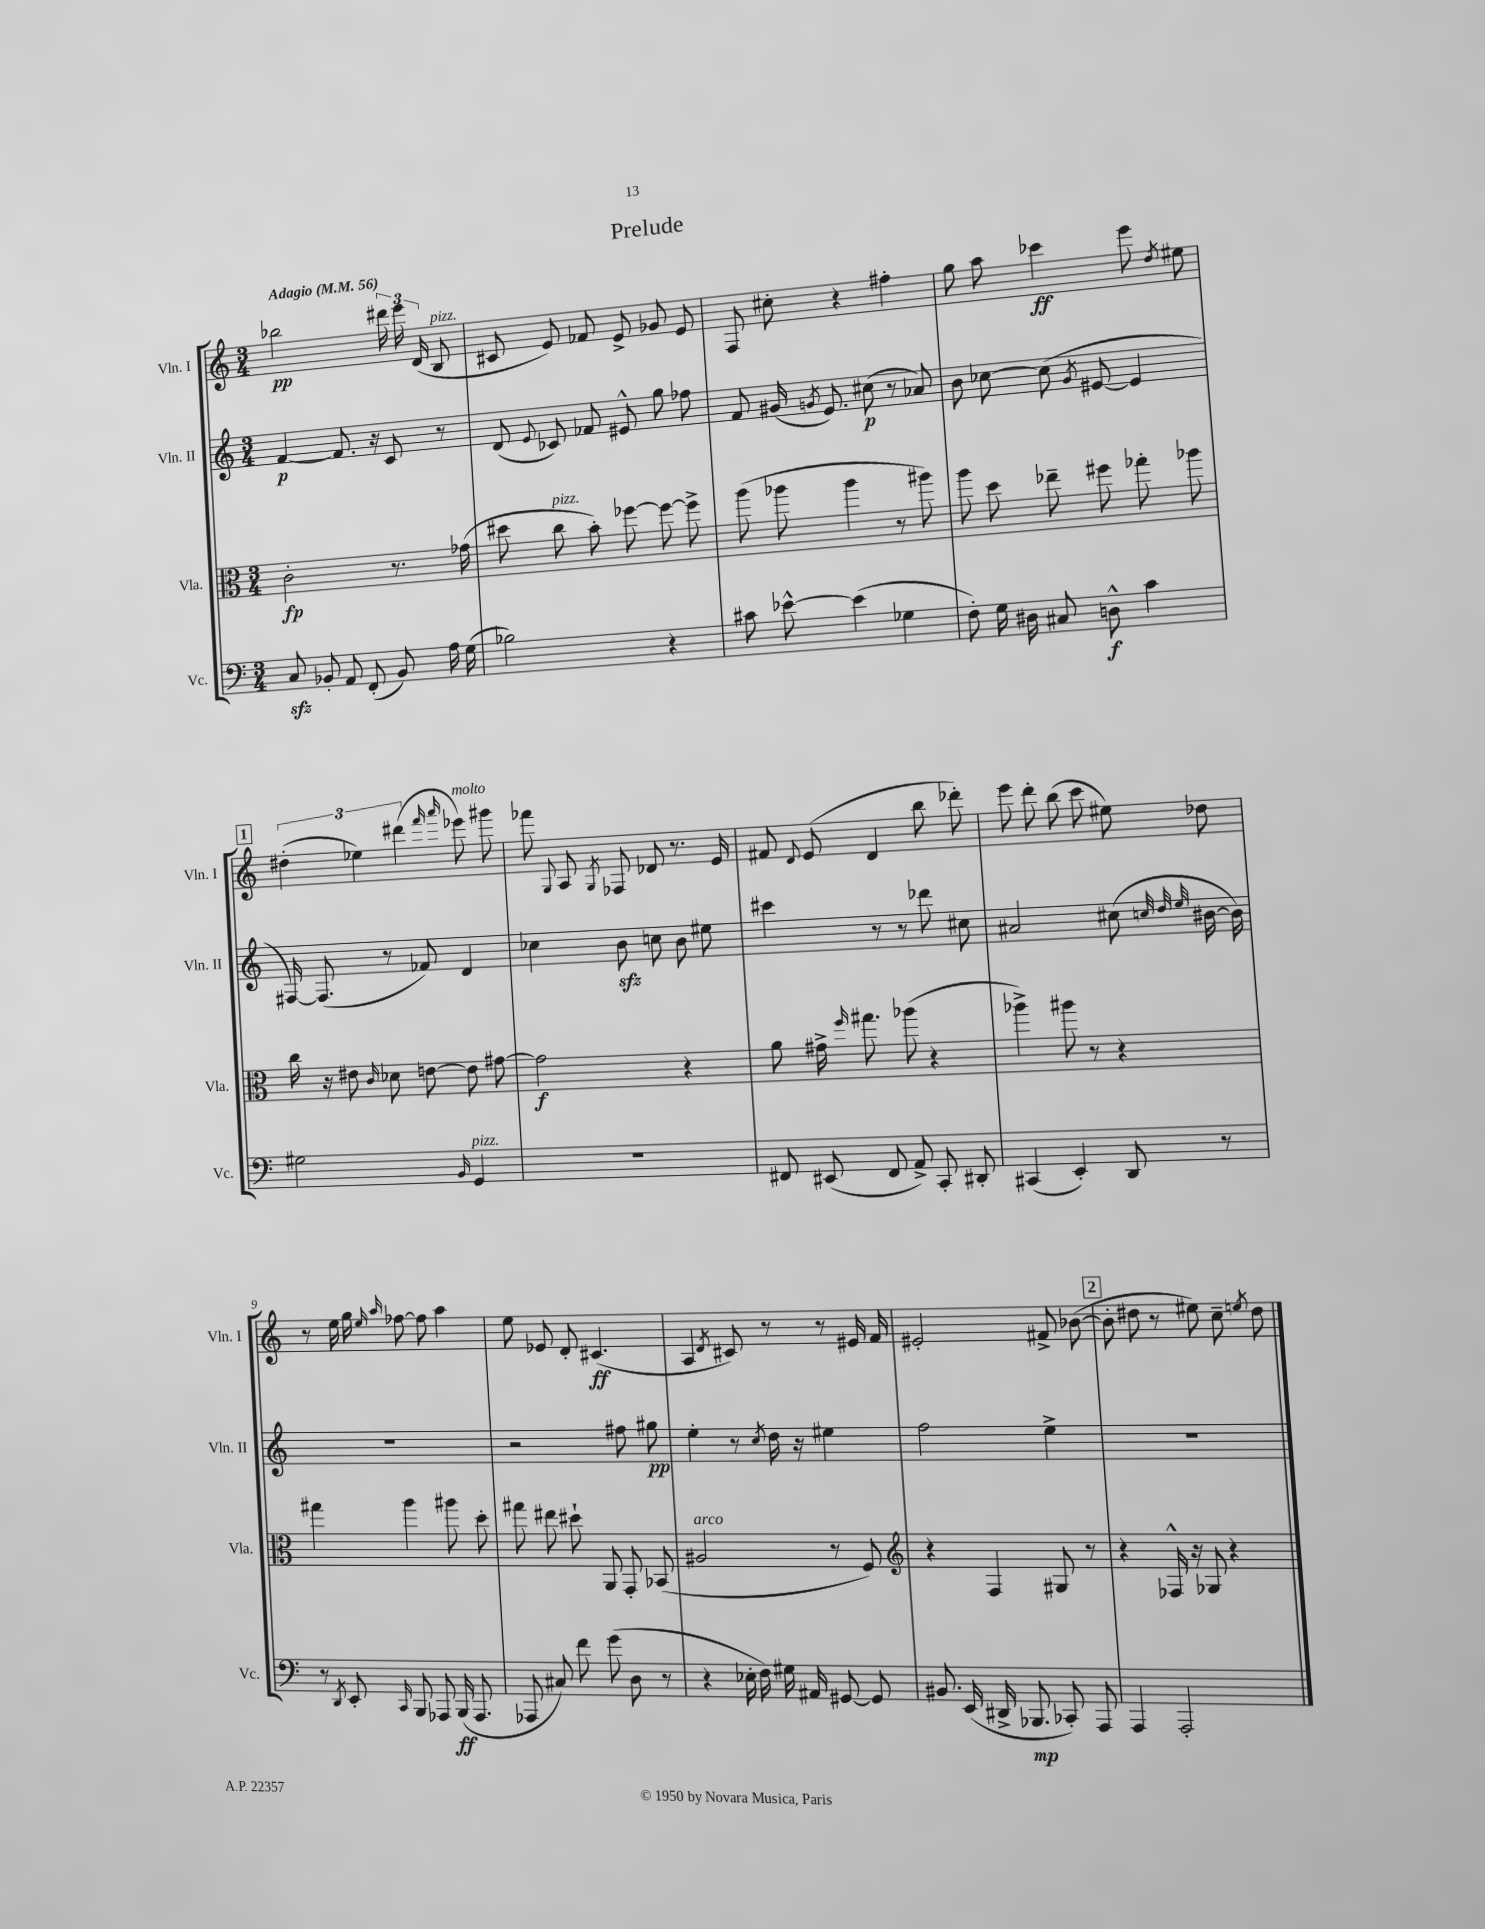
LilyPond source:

\header { title = "Prelude" }
<<
\new StaffGroup <<
\new Staff = "s0" \with { instrumentName = "Vln. I" shortInstrumentName = "Vln. I" } {
    \clef treble \key c \major \numericTimeSignature \time 3/4 \tempo "Adagio" 4 = 56
    \autoBeamOff bes''2\pp \tuplet 3/2 { dis'''16 e'''16 d'16( } b8^\markup { \italic "pizz." } |
    cis'8 e'8) fes'8 e'8-> ges'8 e'8 |
    f8 cis''8-. r4 fis''4-. |
    g''8 a''8 ces'''4\ff e'''8 \acciaccatura { d''8 } eis''8 |
    \mark \markup { \box "1" } \tuplet 3/2 { dis''4-.( ees''4) dis'''4( } \grace { f'''16 a'''16 } ees'''8^\markup { \italic "molto" }) gis'''8 |
    fes'''8 \appoggiatura { g8 } a8 \acciaccatura { g8 } fes8 des'8 r8. e'16 |
    fis'8 \appoggiatura { d'8 } e'8( d'4 b''8 des'''8-.) |
    e'''8 d'''8-. b''8( c'''8 eis''8) des''8 |
    r8 e''16 g''16 \grace { e''16 a''16 } fes''8~ fes''8 a''4 |
    e''8 ees'8 d'8-. cis'4.\ff( |
    a4 \acciaccatura { d'8 } cis'8) r8 r8 eis'16 f'16 |
    eis'2-. fis'8-> bes'8~( |
    \mark \markup { \box "2" } bes'8-. dis''8 r8 eis''8) c''8-- \acciaccatura { e''8 } dis''8 \bar "|." |
}
\new Staff = "s1" \with { instrumentName = "Vln. II" shortInstrumentName = "Vln. II" } {
    \clef treble \key c \major \numericTimeSignature \time 3/4
    \autoBeamOff f'4~\p f'8. r16 c'8 r8 |
    d'8( \appoggiatura { e'8 } ces'8) fes'8 eis'8-^ g''8 fes''8 |
    f'8 gis'16( \acciaccatura { g'8 } e'8.) cis''8\p( r8 aes'8) |
    b'8 ces''8~ ces''8( \acciaccatura { g'8 } eis'8~ eis'4 |
    \mark \markup { \box "1" } fis16~) fis8.( r8 fes'8) d'4 |
    ces''4 b'8\sfz c''8 b'8 eis''8 |
    cis'''4 r8 r8 des'''8 cis''8 |
    ais'2 cis''8( \grace { c''32 d''32 e''32 } bis'16~ bis'16) |
    r2. |
    r2 fis''8 gis''8\pp |
    e''4-. r8 \acciaccatura { c''8 } d''16 r16 eis''4 |
    f''2 e''4-> |
    \mark \markup { \box "2" } R2. \bar "|." |
}
\new Staff = "s2" \with { instrumentName = "Vla." shortInstrumentName = "Vla." } {
    \clef alto \key c \major \numericTimeSignature \time 3/4
    \autoBeamOff c'2-.\fp r8. ges'16( |
    dis''8 c''8^\markup { \italic "pizz." } b'8-.) fes''8~ fes''8~ fes''8-> |
    a''8( aes''8 aes''4 r8 ais''8) |
    a''8 d''8 ees''8-- fis''8 ges''8-. aes''8 |
    \mark \markup { \box "1" } c''16 r16 eis'8 \grace { c'16 } des'8 e'8~ e'8 gis'8~ |
    gis'2\f r4 |
    a'8 gis'16-> \grace { f''16 } gis''8. aes''8( r4 |
    aes''4->) ais''8 r8 r4 |
    gis''4 a''4 ais''8 d''8-. |
    gis''8 eis''8 dis''8-! a,8 g,8-. bes,8( |
    ais2^\markup { \italic "arco" } r8 f8) |
    \clef treble r4 f4 gis8 r8 |
    \mark \markup { \box "2" } r4 fes16-^ r16 ges8 r4 \bar "|." |
}
\new Staff = "s3" \with { instrumentName = "Vc." shortInstrumentName = "Vc." } {
    \clef bass \key c \major \numericTimeSignature \time 3/4
    \autoBeamOff c8\sfz bes,8-. a,8 f,8-.( bes,8) a16 g16( |
    bes2) r4 |
    cis'8 ees'8~-^ ees'4( ges4 |
    f8-.) g16 dis16 cis8 d8-^\f c'4 |
    \mark \markup { \box "1" } gis2 \grace { b,16 } g,4^\markup { \italic "pizz." } |
    R2. |
    fis,8 eis,8( fis,8 a,8->) c,8-. dis,8-. |
    cis,4( e,4-.) d,8 r8 |
    r8 \acciaccatura { d,8 } e,8-. \grace { c,16 } b,,8 aes,,8 b,,16\ff( aes,,8. |
    aes,,8 cis8) f'8 g'8( d8 r8 |
    r4 ees16-. f16) gis16 ais,16 gis,8~ gis,8 |
    bis,8. e,16( dis,16-> bes,,8.\mp ces,8-.) a,,8 |
    \mark \markup { \box "2" } a,,4 a,,2-. \bar "|." |
}
>>
>>
